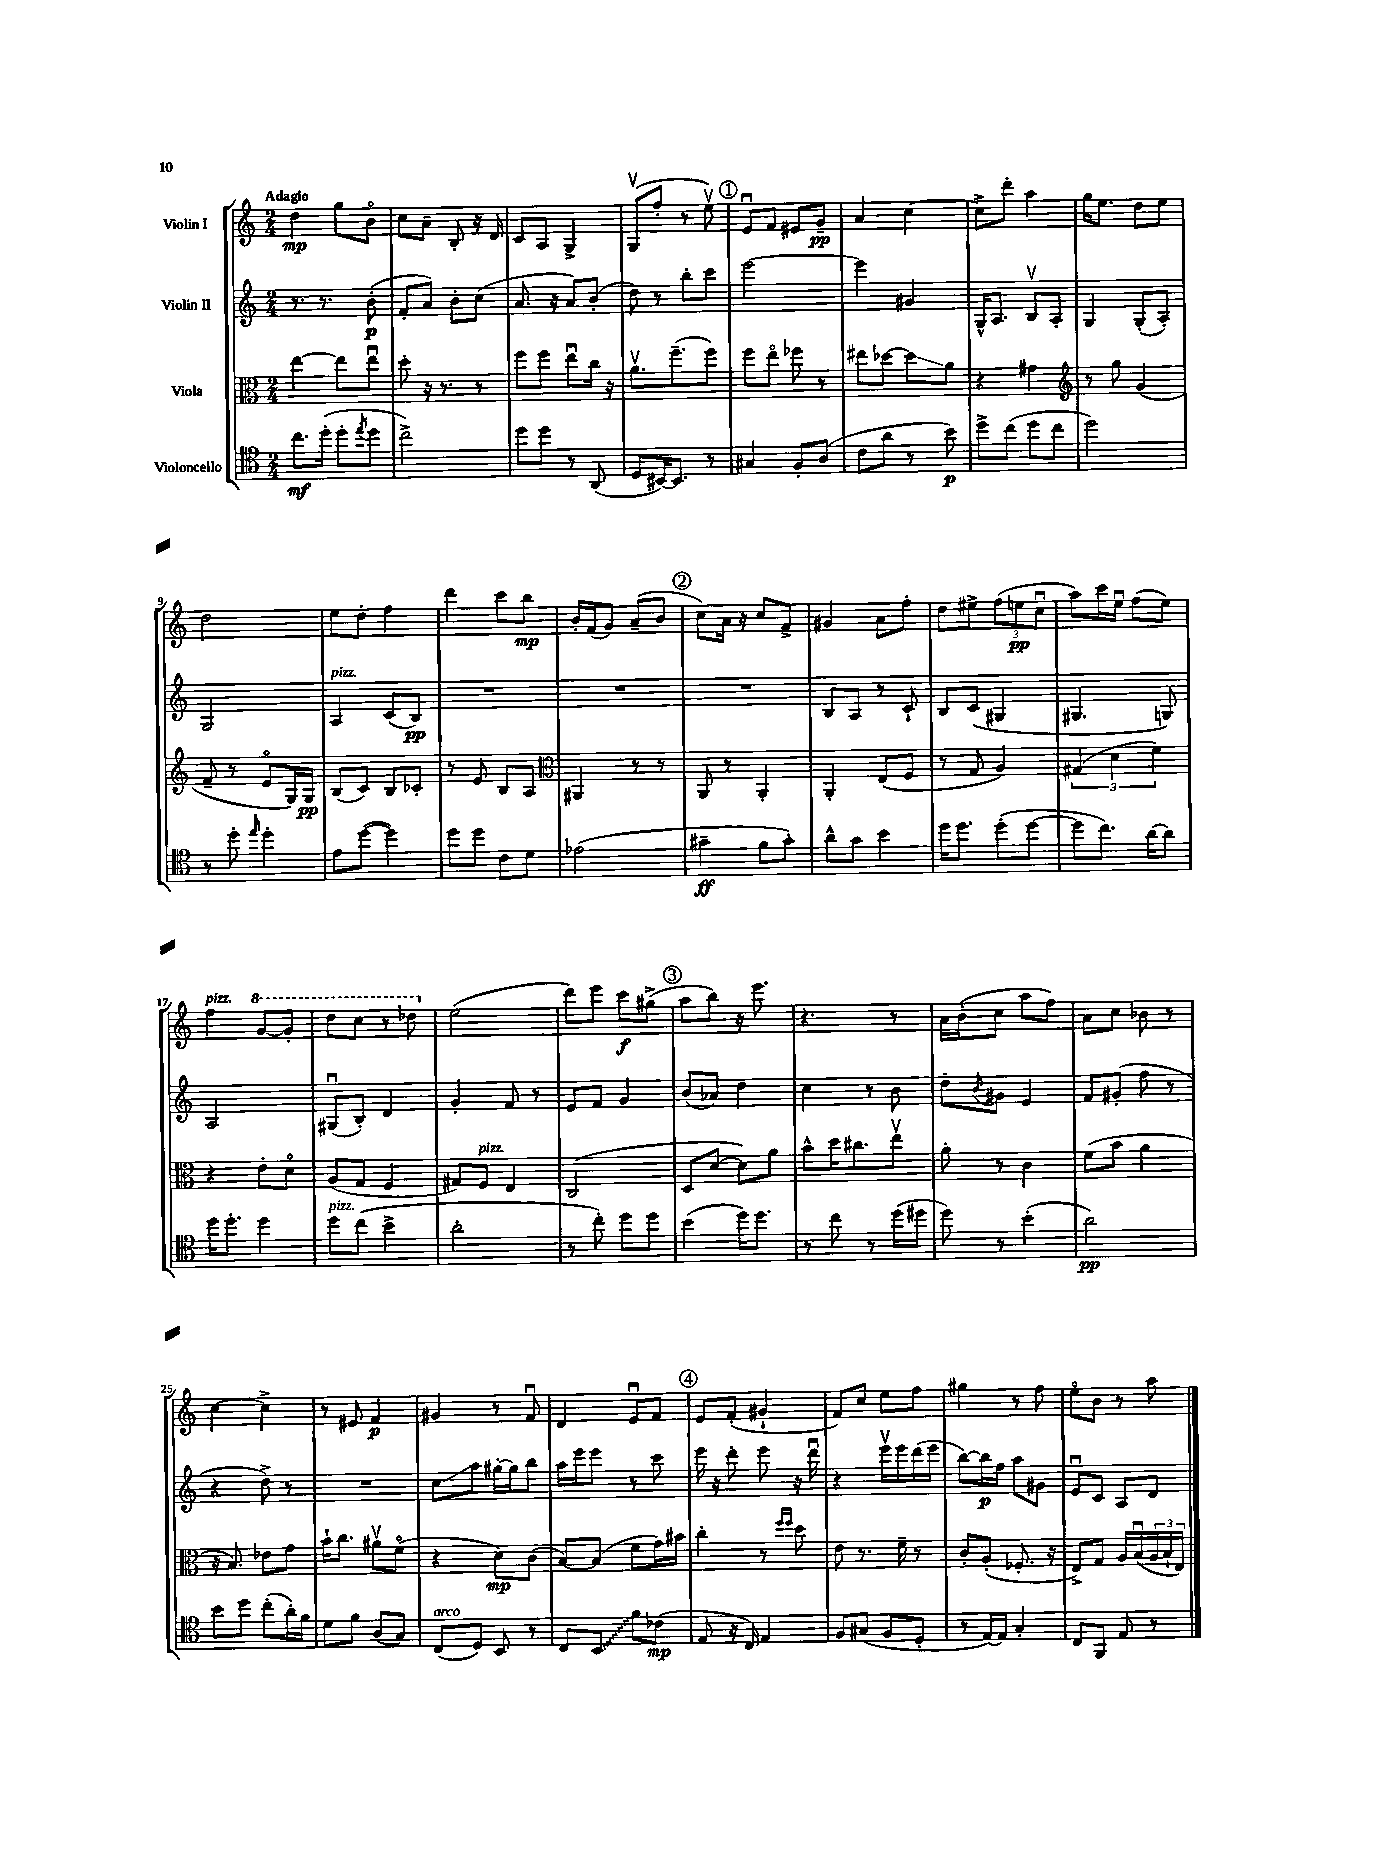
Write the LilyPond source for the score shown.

<<
\new StaffGroup <<
\new Staff = "s0" \with { instrumentName = "Violin I" } {
    \clef treble \key c \major \numericTimeSignature \time 2/4 \tempo "Adagio"
    d''4\mp g''8 b'8\flageolet |
    c''8 a'8-- b8-. r16 d'16 |
    c'8 a8 g4-> |
    g8\upbow( f''8-. r8 e''8\upbow) |
    \mark \markup { \circle "1" } e'8\downbow f'8 eis'8 g'8--\pp |
    a'4 c''4~ |
    c''8-> d'''8-. a''4 |
    g''16 e''8. d''8 e''8 |
    d''2 |
    e''8 d''8-. f''4 |
    d'''4 c'''8 b''8\mp |
    b'16-. f'16( g'8) a'8--( b'8 |
    \mark \markup { \circle "2" } c''8) a'16 r16 c''8 f'8-> |
    gis'4 a'8 f''8-. |
    d''8 eis''8-> \tuplet 3/2 { f''8( e''8\pp c''8\downbow } |
    a''8) c'''16 e''16\downbow f''8( e''8) |
    f''4^\markup { \italic "pizz." } \ottava #1 g''8~ g''8-. |
    d'''8 c'''8 r8 des'''8 \ottava #0 |
    e''2( |
    d'''8) e'''8 c'''8\f gis''8->( |
    \mark \markup { \circle "3" } a''8 b''8) r16 e'''8. |
    r4. r8 |
    a'16 b'16-.( c''8 a''8 f''8) |
    a'8 c''8 bes'8 r8 |
    c''4~ c''4-> |
    r8 eis'8 f'4\p |
    gis'4 r8 f'8\downbow |
    d'4 e'8\downbow f'8 |
    \mark \markup { \circle "4" } e'8 f'8-.( gis'4-! |
    f'8) c''8 e''8 f''8 |
    gis''4 r8 f''8 |
    e''8\flageolet b'8 r8 a''8 \bar "|." |
}
\new Staff = "s1" \with { instrumentName = "Violin II" } {
    \clef treble \key c \major \numericTimeSignature \time 2/4
    r8. r8. b'8-.\p( |
    f'8-. a'8) b'8-. c''8( |
    a'8. r16 a'8) b'8-.( |
    d''8) r8 b''8-. c'''8 |
    \mark \markup { \circle "1" } e'''2~ |
    e'''4 gis'4 |
    g16-^ a8. b8\upbow a8-. |
    g4 g8-.( a8-.) |
    g2 |
    a4^\markup { \italic "pizz." } c'8( b8\pp) |
    R2 |
    R2 |
    \mark \markup { \circle "2" } R2 |
    b8 a8 r8 c'8-! |
    b8 c'8( gis4 |
    gis4. g8) |
    a2 |
    gis8\downbow( b8-.) d'4 |
    g'4-. f'8 r8 |
    e'8 f'8 g'4 |
    \mark \markup { \circle "3" } b'8( aes'8) d''4 |
    c''4 r8 b'8 |
    d''8-. \acciaccatura { b'8 } gis'8 e'4 |
    f'8 gis'8-.( f''8 r8 |
    r4 d''8->) r8 |
    R2 |
    c''8\glissando a''8 gis''16~-. gis''16 b''8 |
    a''16 e'''16 e'''8 r8 c'''8 |
    \mark \markup { \circle "4" } e'''16 r16 d'''8-. e'''8 r16 d'''16\downbow |
    r4 e'''16\upbow e'''16 d'''16( e'''16 |
    b''8~) b''16\p f''16 a''8 gis'8 |
    e'8\downbow c'8 a8 d'8 \bar "|." |
}
\new Staff = "s2" \with { instrumentName = "Viola" } {
    \clef alto \key c \major \numericTimeSignature \time 2/4
    e''4~ e''8 e''8\downbow |
    d''8-. r16 r8. r8 |
    f''8 f''8 e''8\downbow c''16 r16 |
    a'8.\upbow f''8.--( f''8) |
    \mark \markup { \circle "1" } f''8 e''8\flageolet fes''8 r8 |
    eis''8 des''8~ des''8\glissando a'8 |
    r4 gis'4 |
    \clef treble r8 g''8 g'4( |
    f'8-- r8 e'8\flageolet g16) g16\pp |
    b8( c'8) b8 ces'8-. |
    r8 e'8 b8 a8 |
    \clef alto ais,4 r8 r8 |
    \mark \markup { \circle "2" } a,8 r8 a,4-. |
    a,4-. e8( f8 |
    r8 g8 a4) |
    \tuplet 3/2 { gis4( d'4 f'4) } |
    r4 e'8-. d'8\flageolet |
    a8( g8 f4 |
    gis8) f8^\markup { \italic "pizz." } e4 |
    c2( |
    \mark \markup { \circle "3" } d8 d'8~ d'8) a'8 |
    b'8-^ d''16 cis''8. e''8\upbow |
    a'8-. r8 c'4 |
    f'8( b'8 a'4 |
    r16 b8.) ees'8 g'8 |
    b'16-! c''8. ais'8\upbow f'8\flageolet( |
    r4 d'8\mp) c'8( |
    b8~) b8( f'8 g'16) bis'16 |
    \mark \markup { \circle "4" } c''4-. r8 \grace { f''16 f''16 } d''8 |
    e'8 r8. f'16-- r8 |
    c'8-. a8-.( fes8.-. r16 |
    e8->) g8 a16 b16\downbow( \tuplet 3/2 { a16 b16-! e16) } \bar "|." |
}
\new Staff = "s3" \with { instrumentName = "Violoncello" } {
    \clef tenor \key c \major \numericTimeSignature \time 2/4
    c''8.\mf d''16-.( d''8-. \acciaccatura { e''8 } d''8 |
    c''2->) |
    d''8 d''8 r8 a,8( |
    d8 bis,16~) bis,8. r8 |
    \mark \markup { \circle "1" } gis4 f8-. a8( |
    c'8 a'8 r8 b'8\p) |
    d''8-> c''8( d''8 c''8 |
    d''2) |
    r8 d''8-. \grace { e''16 } d''4-. |
    e'8 d''8~( d''4) |
    d''8 d''8 c'8 d'8 |
    ees'2( |
    \mark \markup { \circle "2" } gis'4--\ff f'8 gis'8-.) |
    a'8-^ g'8 b'4 |
    d''16 d''8. d''8-.( d''8~ |
    d''8 c''8.) a'16~ a'8 |
    d''16 d''8.-. d''4 |
    d''8^\markup { \italic "pizz." } c''8( b'4-> |
    a'2-. |
    r8 c''8-.) d''8 d''8 |
    \mark \markup { \circle "3" } b'4( d''16) d''8. |
    r8 c''8 r8 d''16( dis''16 |
    d''8) r8 b'4-.( |
    a'2\pp) |
    b'8 d''8 c''8-.( a'16-.) f'16 |
    d'8 f'8 a8( g8) |
    c8^\markup { \italic "arco" }( d8) b,8 r8 |
    c8 \once \override Glissando.style = #'zigzag b,8\glissando f'8 ces'8\mp( |
    \mark \markup { \circle "4" } e8 r16 c16) e4 |
    f8 gis8( f8 d8-. |
    r8 e16~) e16 g4-. |
    c8 f,8 e8 r8 \bar "|." |
}
>>
>>
